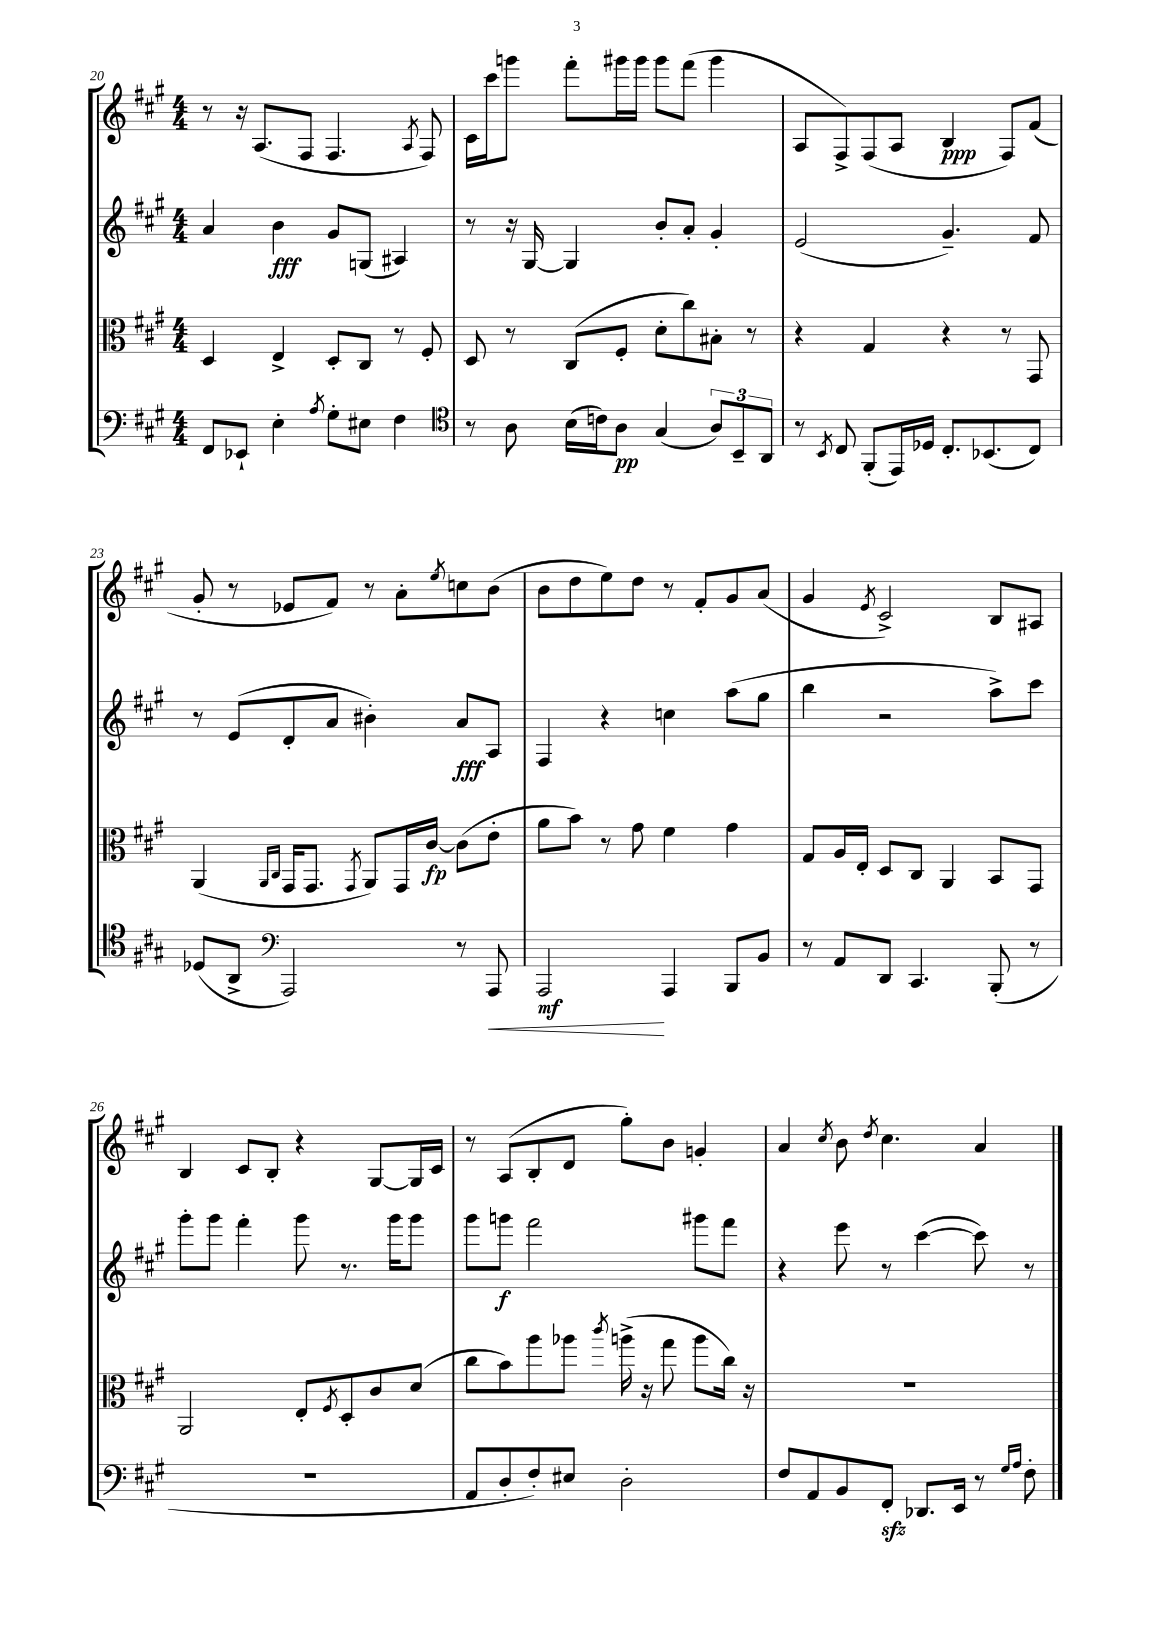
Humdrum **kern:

**kern	**kern	**kern	**kern
*staff4	*staff3	*staff2	*staff1
*clefF4	*clefC3	*clefG2	*clefG2
*k[f#c#g#]	*k[f#c#g#]	*k[f#c#g#]	*k[f#c#g#]
*M4/4	*M4/4	*M4/4	*M4/4
8FF#/L	4D/	4a/	8r
8EE-`/J	.	.	16r
.	.	.	(8.A/L
4E'\	4E^/	4b\	.
.	.	.	8F#/J
8qA/	.	.	.
8G#'\L	8D'/L	8g#/L	4.F#/
8E#\J	8C#/J	(8G/J	.
4F#\	8r	4A#/)	.
.	.	.	8qA/
.	8F#'/	.	8F#/)
=	=	=	=
*clefC4	*	*	*
8r	8D/	8r	16c#\LL
.	.	.	16ccc#\J
8A\	8r	16r	8ggg\J
.	.	[16G#/	.
(16B\LL	(8C#/L	4G#/]	8fff#'\L
16c\J)	.	.	.
8A\J	8F#'/J	.	16ggg#\L
.	.	.	16ggg#\JJ
(4G#/	8d'\L	8b'/L	8ggg#\L
.	8cc#\)	8a'/J	(8fff#\J
12A/L)	8B#'\J	4g#'/	4ggg#\
12BB~/	.	.	.
.	8r	.	.
12AA/J	.	.	.
=	=	=	=
8r	4r	(2e/	8A/L
8qBB/	.	.	.
8C#/	.	.	8F#^/)
(8FF#'/L	4G#/	.	(8F#/
16EE/L)	.	.	8A/J
16D-/JJ	.	.	.
8.C#'/L	4r	4.g#~/)	4B/
(8.BB-/	.	.	.
.	8r	.	8F#/L)
8C#/J)	8GG#/	8f#/	(8f#/J
=	=	=	=
(8D-/L	(4AA/	8r	8g#'/
8AA^/J	.	(8e/L	8r
*clefF4	*	*	*
.	16qqAA/LL	.	.
.	16qqC#/JJ	.	.
2AAA/)	16GG#/LK	8d'/	8e-/L
.	8.GG#/J	.	.
.	.	8a/J	8f#/J)
.	8qGG#/	.	.
.	8AA/L)	4b#'\)	8r
.	16GG#/L	.	8a'\L
.	[16c#/JJ	.	.
.	.	.	8qee/
8r	(8c#\]L	8a/L	8cc\
8AAA/	8e'\J	8A/J	(8b\J
=	=	=	=
2AAA/	8a\L	4F#/	8b\L
.	8b\J)	.	8dd\
.	8r	4r	8ee\)
.	8g#\	.	8dd\J
4AAA/	4f#\	4cc\	8r
.	.	.	8f#'/L
8BBB/L	4g#\	(8aa\L	8g#/
8BB/J	.	8gg#\J	(8a/J
=	=	=	=
8r	8G#/L	4bb\	4g#/
8AA/L	16A/L	.	.
.	16E'/JJ	.	.
.	.	.	8qe/
8DD/J	8D/L	2r	2c#^/)
4.CC#/	8C#/J	.	.
.	4AA/	.	.
(8BBB'/	8BB/L	8aa^\L)	8B/L
8r	8GG#/J	8ccc#\J	8A#/J
=	=	=	=
1r	2AA/	8ggg#'\L	4B/
.	.	8ggg#\J	.
.	.	4fff#'\	8c#/L
.	.	.	8B'/J
.	8E'/L	8ggg#\	4r
.	8qF#/	.	.
.	8D'/	8.r	.
.	8c#/	.	[8G#/L
.	.	16ggg#\LK	.
.	(8d/J	8ggg#\J	16G#/]L
.	.	.	16c#/JJ
=	=	=	=
8AA/L	8cc#\L	8ggg#\L	8r
8D'/	8b\)	8ggg\J	(8A/L
8F#'/)	8aa\	2fff#\	8B'/
8E#/J	8aa-\J	.	8d/J
.	8qccc#/	.	.
2D'\	(16aa^\	.	8gg#'\L)
.	16r	.	.
.	8gg#\	.	8b\J
.	8aa\L	8ggg#\L	4g'/
.	16cc#\Jk)	8fff#\J	.
.	16r	.	.
=	=	=	=
8F#/L	1r	4r	4a/
8AA/	.	.	.
.	.	.	8qcc#/
8BB/	.	8eee\	8b\
.	.	.	8qdd/
8FF#'/J	.	8r	4.cc#\
8.DD-/L	.	([4ccc#\	.
16EE/Jk	.	.	.
8r	.	8ccc#\])	4a/
16qqG#/LL	.	.	.
16qqA/JJ	.	.	.
8F#'\	.	8r	.
==	==	==	==
*-	*-	*-	*-
